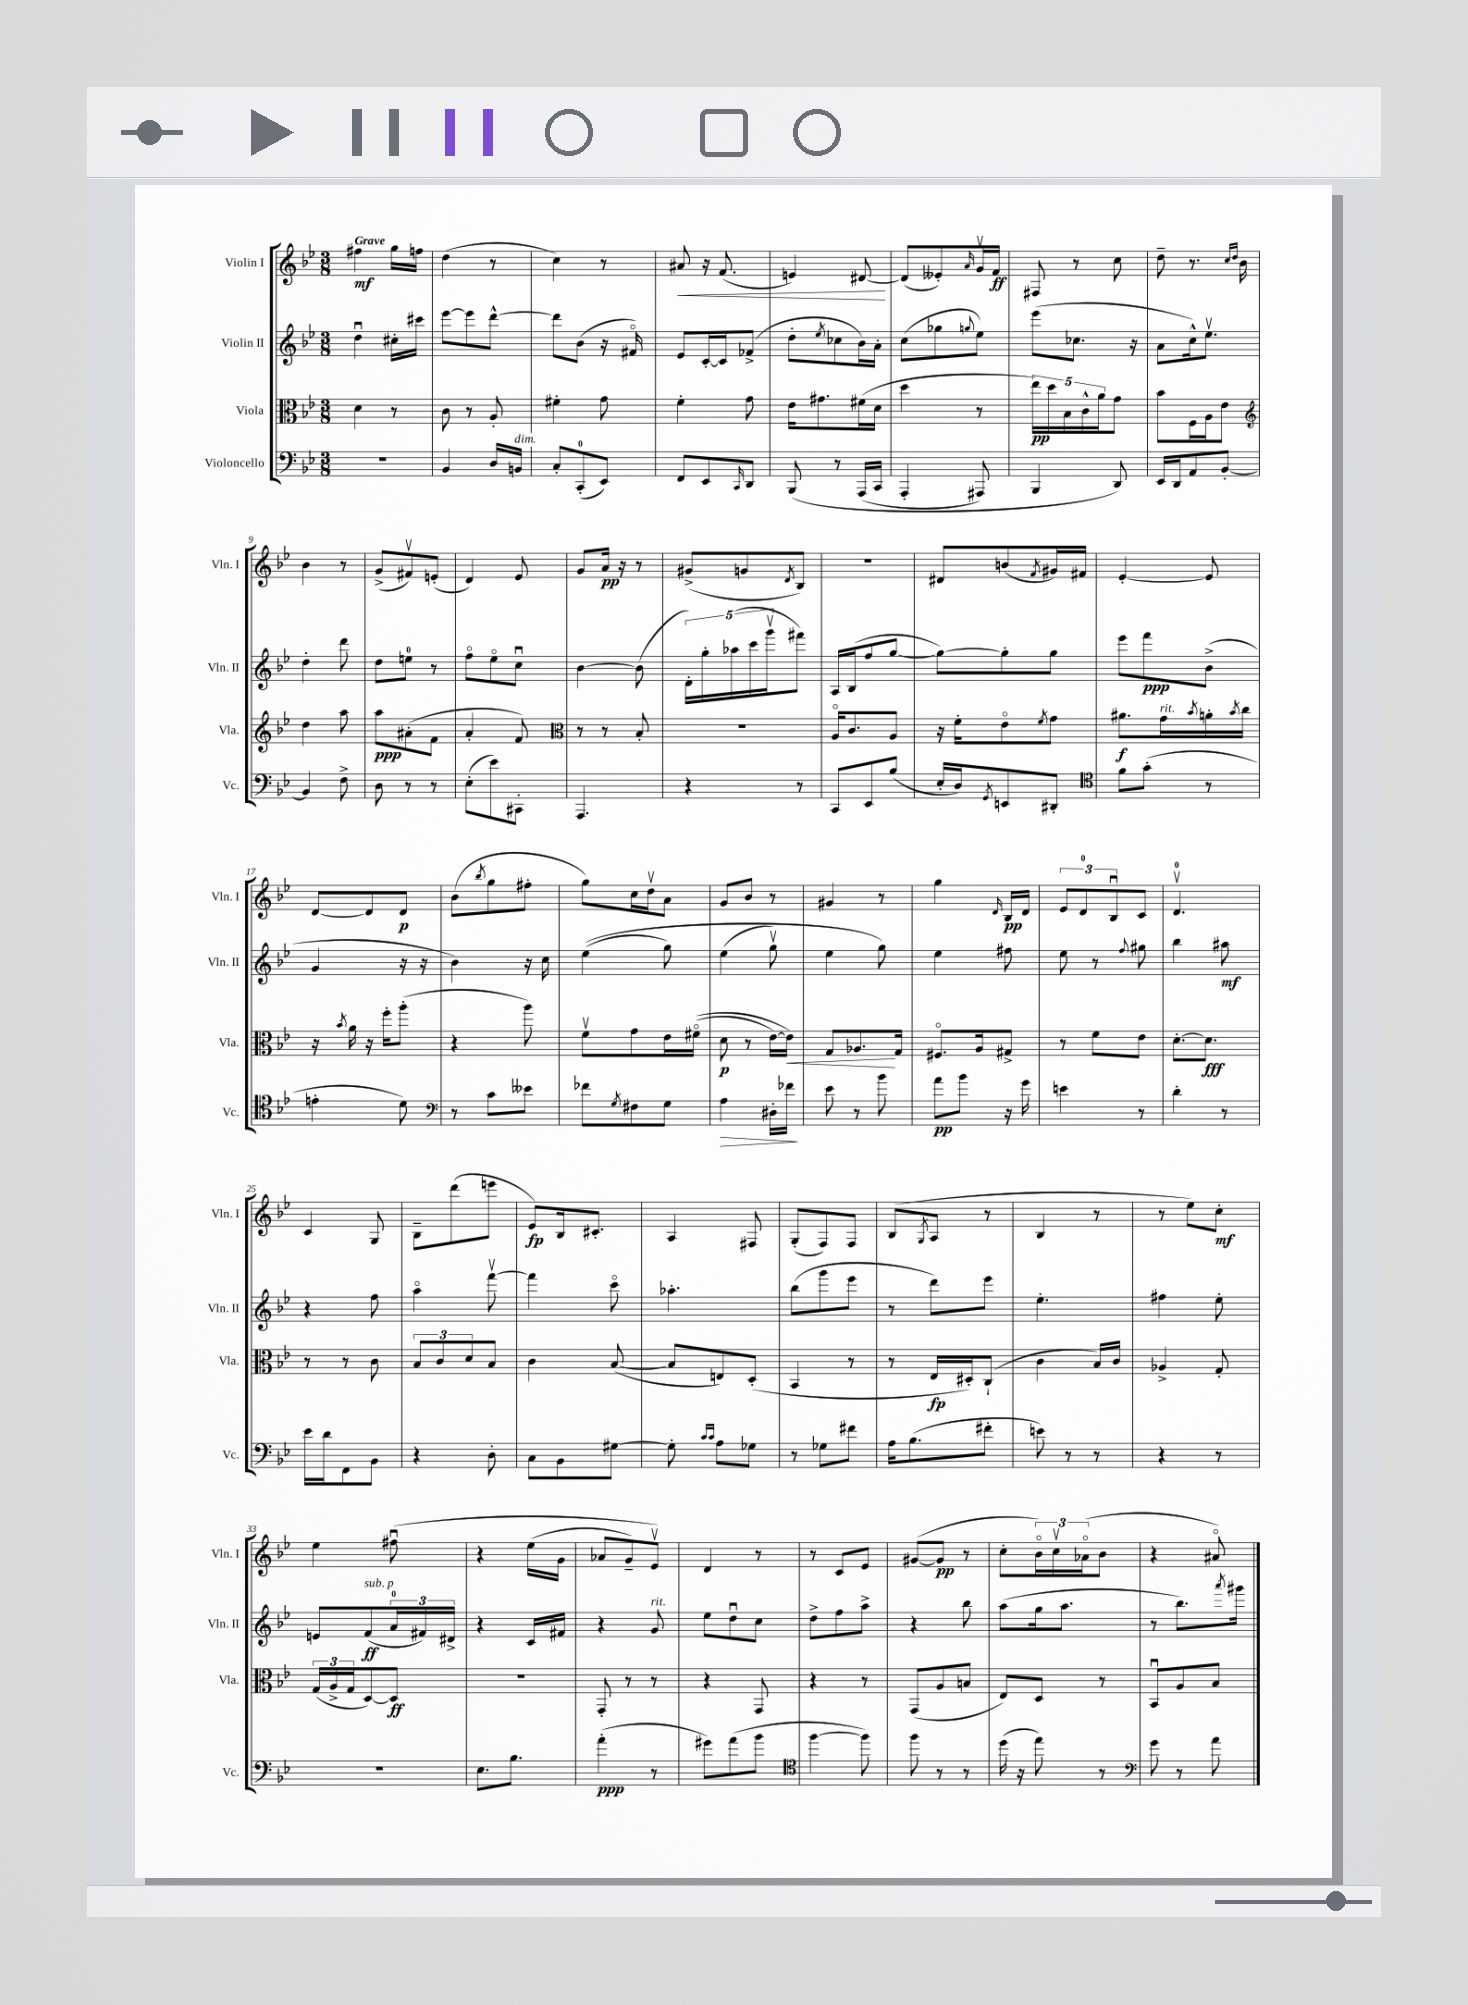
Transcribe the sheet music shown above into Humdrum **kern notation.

**kern	**kern	**kern	**kern
*staff4	*staff3	*staff2	*staff1
*clefF4	*clefC3	*clefG2	*clefG2
*k[b-e-]	*k[b-e-]	*k[b-e-]	*k[b-e-]
*M3/8	*M3/8	*M3/8	*M3/8
4.r	4d\	4ddu\	4ff#\
.	8r	16cc#'\LL	16gg\LL
.	.	16ccc#\JJ	16ff\JJ
=	=	=	=
4BB-/	8c\	[8eee-\L	(4dd\
.	8r	8eee-\]	.
16D/LL	8A'/	[8ddd^^\J	8r
16BB/JJ	.	.	.
=	=	=	=
8C'/L	4f#'\	8ddd\]L	4cc\)
(8CC'/	.	(8b-\J	.
8EE-/J)	8g\	16r	8r
.	.	16f#o/)	.
=	=	=	=
8FF/L	4f'\	8e-/L	8a#/
8EE-/	.	[16c'/L	16r
.	.	16c/]J	(8.f/
16qqCC/	.	.	.
8DD/J	8g\	(8f-^/J	.
=	=	=	=
&(8BBB-/	16e-\LK	8dd'\L	4e/)
.	8.g#\	.	.
.	.	8qee-/	.
8r	.	8cc-\	.
(16AAA/LL	(16f#\L	16b-\L)	[8d#/
16CC/JJ	16d\JJ	16a'\JJ	.
=	=	=	=
4AAA'/	4dd\	(8cc\L	(8d#/]L
.	.	8gg-\	8e--'/)
.	.	8qqgg/	16qqa/
8AAA#/)	8r	8ee-\J)	16gv/L
.	.	.	16f/JJ
=	=	=	=
4BBB-/	20ee-\LL)	(8eee-\L	8F#/
.	20dd\	.	.
.	20B-\	.	.
.	.	8.cc-\J	8r
.	20c^^\	.	.
.	20a\J	.	.
8DD/&)	8g\J	.	8cc\
.	.	16r	.
=	=	=	=
16EE-/LL	8b-\L	8a\L	8dd~\
16DD/J	.	.	.
8AA/	16F\L	16cc^^\k)	8.r
.	16A\J	8.ee-v\J	.
[8BB-'/J	8e-\J	.	.
.	.	.	16qqcc/LL
.	.	.	16qqdd/JJ
.	.	.	16b-\
=	=	=	=
*	*clefG2	*	*
4BB-/]	4dd\	4dd'\	4b-\
8F^\	8aa\	8ddd\	8r
=	=	=	=
8D\	8aa\L	8dd\L	(8g^/L
8r	(8a#'\	8ee\J	8f#v/)
8r	8f\J	8r	(8e'/J
=	=	=	=
(8E-'\L	4a'/	8ffo\L	4d/)
8e-\)	.	8ee-o\	.
8CC#'\J	8f/)	8ccu\J	8e-/
=	=	=	=
*	*clefC3	*	*
4.AAA/	8r	[4b-\	8g/L
.	8r	.	16a/Jk
.	.	.	16r
.	8B-'/	(8b-\]	8r
=	=	=	=
4r	4.r	20d'\LL)	(8g#^/L
.	.	20gg'\	.
.	.	(20aa-\	.
.	.	.	8g/
.	.	20ccc\	.
.	.	20gggv\J	.
.	.	.	8qd/
8r	.	8fff#\J)	8B-/J)
=	=	=	=
8CC/L	16Ao/LK	16A/LL	4.r
.	8.c/	(16B-/J	.
8EE-/	.	8ff/	.
(8B-/J	8A/J	[8gg/J	.
=	=	=	=
16E-'/LL	16r	8gg\_L)	8d#/L
16D/J)	16f'\LK	.	.
8qGG/	.	.	.
8EE/	8e-o\	8gg'\]	(8b/
.	8qf/	.	8qf/
8DD#'/J	8g\J	8gg\J	16g#/L)
.	.	.	16f#/JJ
=	=	=	=
*clefC4	*	*	*
8f\L	8.a#\L	8eee-\L	[4e-'/
(8g'\J	.	8fff\	.
.	16g\L	.	.
.	8qb-/	.	.
8r	16a'\	(8b-^\J	8e-/]
.	8qb-/	.	.
.	16cc\JJ	.	.
=	=	=	=
4e'\	16r	4g/	[8d/L
.	8qb-/	.	.
.	16a\	.	.
.	16r	.	8d/]
.	16ff'\LK	.	.
8d\)	(8aa'\J	16r	8d/J
.	.	16r	.
=	=	=	=
*clefF4	*	*	*
8r	4r	4b-\)	(8b-\L
.	.	.	8qbb-/
8c\L	.	.	8gg\
8e--\J	8aa\)	16r	8ff#'\J
.	.	16cc\	.
=	=	=	=
8f-\L	8fv\L	&((4ee-\	8gg\L)
8qG/	.	.	.
8F#\	8g\	.	16cc\L
.	.	.	16ddv\J
8G\J	16e-\L	8gg\)	8a\J
.	&((16f#o\JJ	.	.
=	=	=	=
4A\	8d\	(4ee-\	8g/L
.	8r	.	8b-/J
16D#'\LL	[16e-\LL)	8ggv\)	8r
16f-\JJ	16e-\]JJ&)	.	.
=	=	=	=
8e-\	8G/L	4ee-\	4g#/
8r	8.A-/	.	.
8b-\	.	8gg\&)	8r
.	16G/Jk	.	.
=	=	=	=
8a\L	8.F#o/L	4ee-\	4gg\
8b-\J	.	.	.
.	16A/k	.	.
.	.	.	16qqd/
16r	8G#^/J	8ff#\	16B-/LL
16g\	.	.	16d/JJ
=	=	=	=
4e\	8r	8ee-\	12e-/L
.	.	.	12d/
.	8f\L	8r	.
.	.	.	12B-u/
.	.	8qqff/	.
8r	8e-\J	8gg#\	8c/J
=	=	=	=
4d'\	[8.d'\L	4bb-\	4.dv/
.	8.d\]J	.	.
8r	.	8aa#\	.
=	=	=	=
16e-\LL	8r	4r	4c/
16d\J	.	.	.
8FF\	8r	.	.
8BB-\J	8c\	8ff\	8G/
=	=	=	=
4r	12B-/L	4aao\	8B-~\L
.	12c/	.	.
.	.	.	(8ddd\
.	12d/	.	.
8D'\	8B-/J	[8fffv\	8eee\J
=	=	=	=
8C\L	4c\	4fff\]	8e-/L)
8BB-\	.	.	16B-/k
.	.	.	8.c#'/J
[8G#\J	([8B-/	8ccco\	.
=	=	=	=
8G#'\]	8B-/]L	4.aa-'\	4A/
16qqc/LL	.	.	.
16qqc/JJ	.	.	.
8A\L	8E/)	.	.
8G-\J	(8D'/J	.	8F#/
=	=	=	=
8r	4BB-/	(8bb-\L	(8G'/L
8G-\L	.	8ggg\	8F/)
8f#\J	8r	8eee-\J	8F/J
=	=	=	=
16A\LK	8r	8r	(8B-/L
(8.B-\	.	.	.
.	.	.	8qG/
.	16E-/LL	8ddd\L)	8A/J
.	16D#'/J)	.	.
8f#'\J	(8C`/J	8eee-\J	8r
=	=	=	=
8e\)	4c\	4.ee-'\	4B-/
8r	.	.	.
8r	16B-/LL)	.	8r
.	16c/JJ	.	.
=	=	=	=
4r	4A-^/	4ff#\	8r
.	.	.	8ee-\L)
8r	8G'/	8ee-'\	8cc'\J
=	=	=	=
4.r	(24G/LL	8e/L	4ee-\
.	24A^/	.	.
.	24G/J	.	.
.	[8D/)	(8f/	.
.	8D/]J	24a/L	&(8ff#u\
.	.	24f#/)	.
.	.	24d#^/JJ	.
=	=	=	=
8.E-\L	4.r	4r	4r
8.B-\J	.	.	.
.	.	16c/LL	(16ee-\LL
.	.	16f#/JJ	16g\JJ
=	=	=	=
(4a'\	8GG'/	4r	8a-/L
.	8r	.	8g~/)
8r	8r	8g/	8e-v/J&)
=	=	=	=
8g#\L)	4r	8ee-\L	4d/
(8a\	.	8ddu\	.
8b-\J	8GG/	8cc\J	8r
=	=	=	=
*clefC4	*	*	*
[4ff\	4r	8dd^\L	8r
.	.	8ff\	8c/L
8ff\])	8r	8aa^\J	8e-/J
=	=	=	=
8ff\	(8GG/L	4r	([8g#/L
8r	8A/	.	8g#/]J
8r	8B/J	8bb-\	8r
=	=	=	=
(16dd\	8E-/L)	(8aa\L	8cc'\L
16r	.	.	.
8ee-\)	8D/J	16gg\k	24b-o\L)
.	.	.	24ccv\
.	.	8.aa\J	.
.	.	.	(24a-o\J
8r	8r	.	8b-\J
=	=	=	=
*clefF4	*	*	*
8g\	8BB-u/L	8r	4r
8r	8A/	8.bb-\L)	.
8a\	8B-/J	.	8a#o/)
.	.	8qaaa/	.
.	.	16ggg#\Jk	.
==	==	==	==
*-	*-	*-	*-
